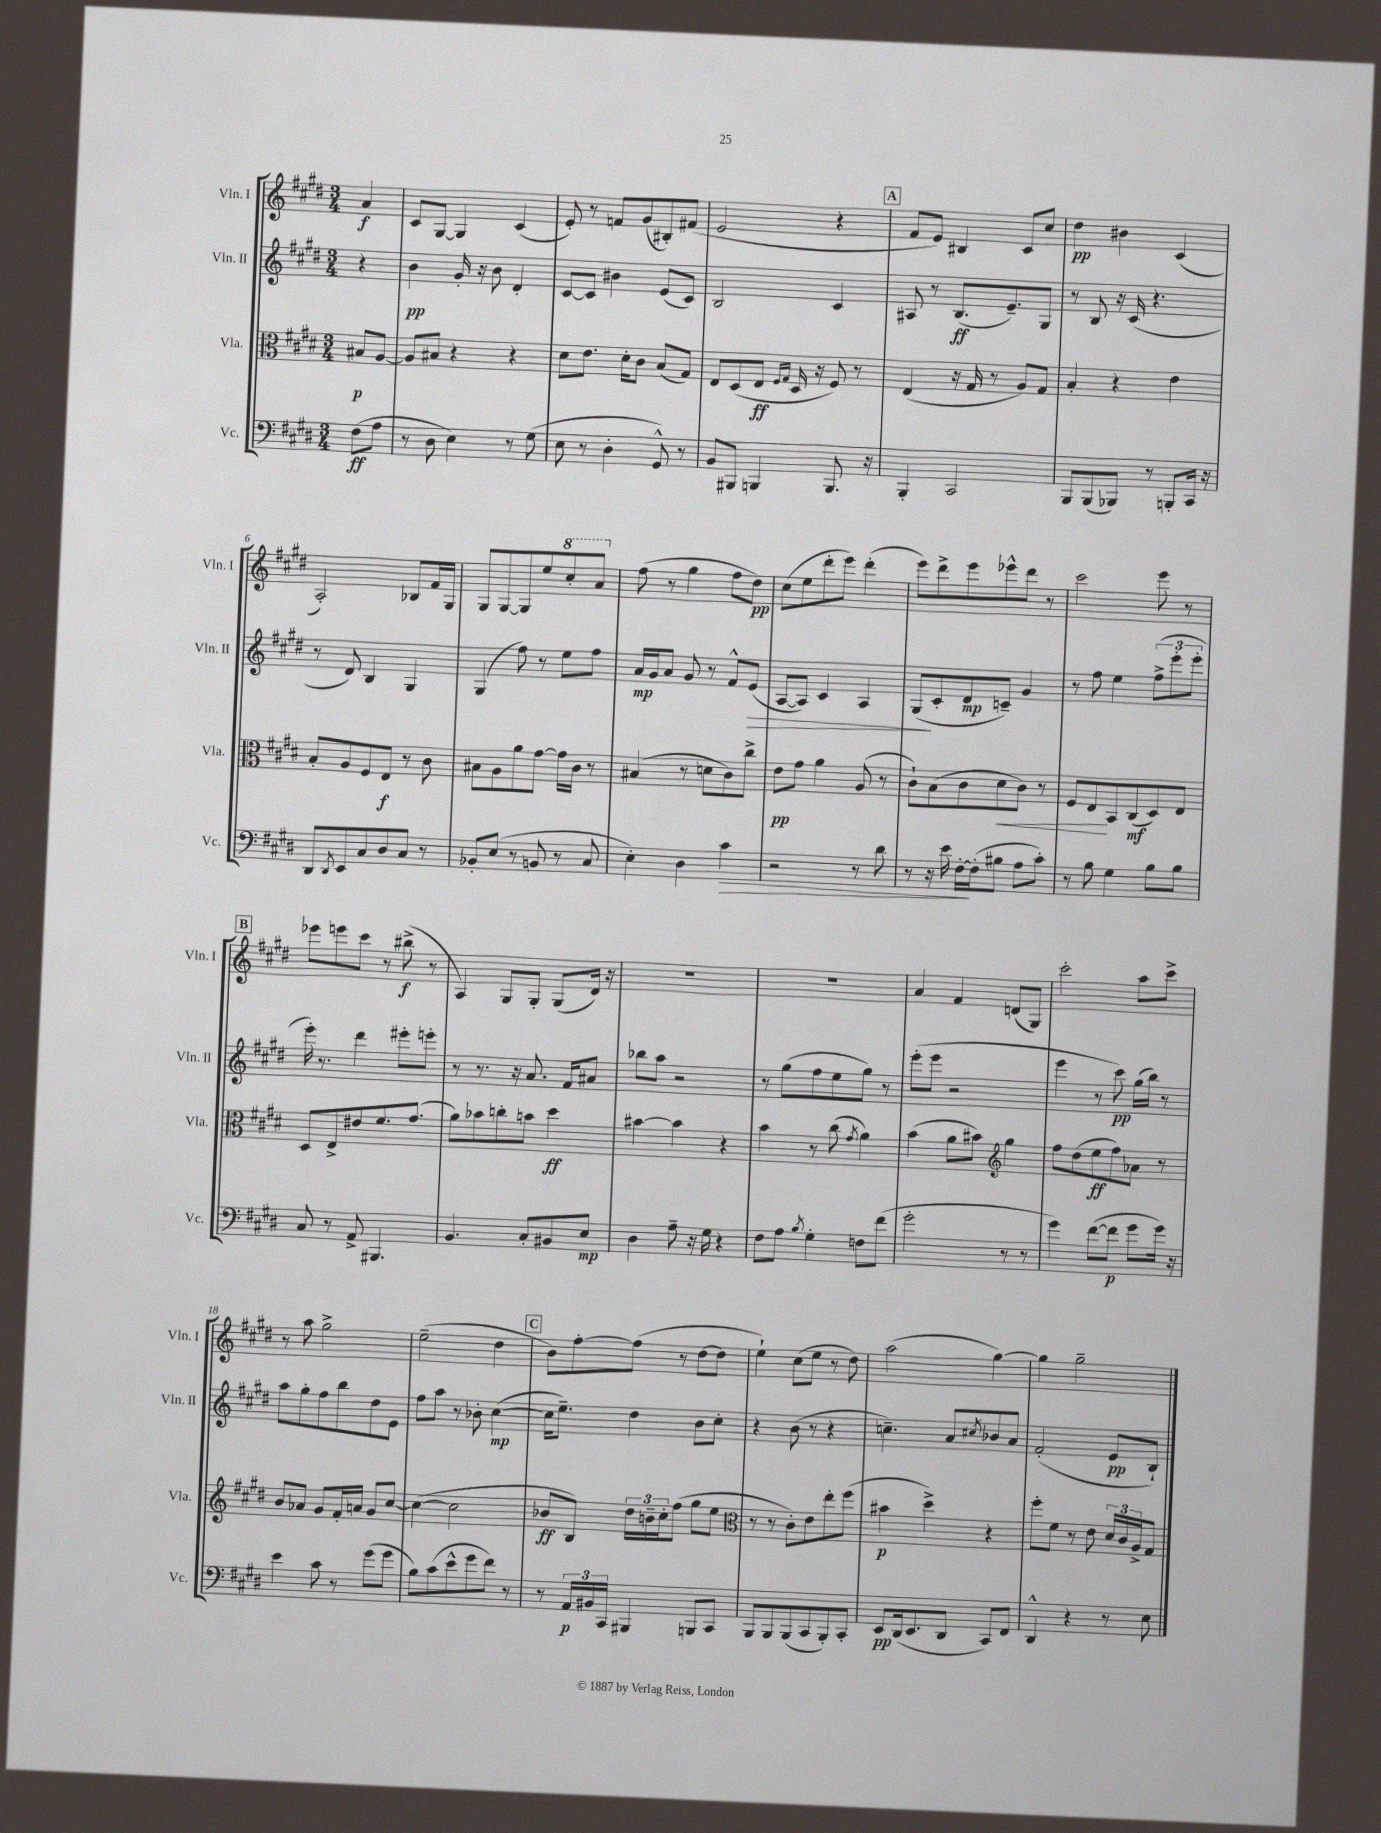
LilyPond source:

<<
\new StaffGroup <<
\new Staff = "s0" \with { instrumentName = "Vln. I" shortInstrumentName = "Vln. I" } {
    \clef treble \key e \major \numericTimeSignature \time 3/4 \partial 4
    a'4\f |
    cis'8 gis8~ gis4 cis'4( |
    e'8-.) r8 f'8 gis'8( bis8-.) fis'8( |
    e'2 r4 |
    \mark \markup { \box "A" } fis'8 e'8) bis4 cis'8 cis''8 |
    dis''4\pp bis'4 cis'4( |
    a2-.) bes8 fis'16 gis16 |
    gis8 gis8~ gis8 e''8 \ottava #1 cis'''8-. a''8 \ottava #0 |
    fis''8( r8 gis''4 fis''8 dis''8\pp) |
    cis''8( e''8 dis'''8-. e'''8) dis'''4-.( |
    e'''8) dis'''8-> e'''8 ees'''8-^ dis'''8 r8 |
    cis'''2 e'''8 r8 |
    \mark \markup { \box "B" } ees'''8 e'''8 cis'''8 r8 bis''8->\f( r8 |
    a4) gis8 gis8-. gis8( dis'16) r16 |
    R2. |
    R2. |
    a'4 fis'4 d'8( gis8) |
    cis'''2-. a''8 cis'''8-> |
    r8 a''8 gis''2-> |
    e''2--( dis''4 |
    \mark \markup { \box "C" } b'8) fis''8~-. fis''8( r8 dis''8~ dis''8 |
    e''4-!) cis''8( e''8 r8 dis''8) |
    a''2( gis''4~) |
    gis''4 gis''2-- \bar "|." |
}
\new Staff = "s1" \with { instrumentName = "Vln. II" shortInstrumentName = "Vln. II" } {
    \clef treble \key e \major \numericTimeSignature \time 3/4 \partial 4
    r4 |
    b'4\pp gis'16-. r16 b'8 dis'4-. |
    cis'8~ cis'8 bis'4 e'8( cis'8) |
    b2 cis'4 |
    \mark \markup { \box "A" } ais8 r8 b8.\ff( e'8.--) gis8 |
    r8 b8 r16 cis'16( r4. |
    r8 dis'8) b4 gis4 |
    gis4( fis''8) r8 e''8 fis''8 |
    a'16\mp gis'16 a'8 gis'8 r8 fis'8-^ e'8\>( |
    a8~ a8) cis'4 a4 |
    gis8\!( cis'8-. dis'8\mp c'8--) gis'4 |
    r8 fis''8 e''4 \tuplet 3/2 { fis''8->( e'''8-. e'''8-. } |
    \mark \markup { \box "B" } e'''16-.) r8. dis'''4 eis'''8-. e'''8-. |
    r8 r8. r16 a'8. fis'16 ais'8 |
    bes''8 a''8 r2 |
    r8 gis''8( fis''8 e''8 gis''8) r8 |
    e'''8-.( e'''8 r2 |
    e'''4 r8 cis'''8\pp) gis''16( b''16) r8 |
    a''8 gis''8-. fis''8 b''8 dis''8 e'8 |
    fis''8 a''8 r8 bes'8-. cis''4~\mp( |
    \mark \markup { \box "C" } cis''16 e''8.--) dis''4 b'8 cis''8-. |
    r4 b'8( r8 r4 |
    c''4.--) a'8 \acciaccatura { cis''8 } bes'8 a'8 |
    fis'2-.( e'8\pp b8-!) \bar "|." |
}
\new Staff = "s2" \with { instrumentName = "Vla." shortInstrumentName = "Vla." } {
    \clef alto \key e \major \numericTimeSignature \time 3/4 \partial 4
    bis8\p a8~ |
    a8 bis8 r4 r4 |
    dis'8 e'8. dis'16-. cis'8 b8( gis8) |
    e8 dis8( e8\ff \grace { fis16 gis16 } dis16 r16 fis8) r8 |
    \mark \markup { \box "A" } e4( r16 gis16 r8 a8) gis8 |
    b4-. r4 e'4 |
    b8-. a8 fis8 e8\f r8 cis'8 |
    bis8 a8 a'8 gis'8~ gis'16 cis'16 r8 |
    bis4( r8 d'8 cis'8) cis''8-> |
    e'8\pp gis'8 a'4 a8( r8 |
    cis'8-!) b8( cis'8 dis'8\< cis'8) r8 |
    fis8 e8\! b,8 cis8\mf( dis8) e8 |
    \mark \markup { \box "B" } dis8 e8-> eis'8 fis'8. gis'8.( |
    a'8) bes'8 c''8-. b'8 dis''4\ff |
    bis'4~ bis'4 r4 |
    b'4 r8 cis''8( \acciaccatura { gis'8 } a'4) |
    b'4( a'8 bis'8) \clef treble gis''4 |
    fis''8 dis''8( e''8\ff fis''8) aes'8 r8 |
    b'8 aes'8 gis'8 fis'16-. a'16 gis'8 cis''8~ |
    cis''4~( cis''2 |
    \mark \markup { \box "C" } bes'8\ff b8) \tuplet 3/2 { dis''16 b'16-- cis''16-. } fis''8( gis''8 e''8 |
    \clef alto r8 r8 cis'8-.) e'8 e''8-. fis''8( |
    bis'4\p dis''4->) r4 |
    fis''8-. fis'8 r8 e'8 \tuplet 3/2 { dis'16 cis'16 a16-> } gis8 \bar "|." |
}
\new Staff = "s3" \with { instrumentName = "Vc." shortInstrumentName = "Vc." } {
    \clef bass \key e \major \numericTimeSignature \time 3/4 \partial 4
    fis8\ff( a8 |
    r8 dis8 e4) r8 gis8( |
    e8 r8 dis4-. gis,8-^) r8 |
    b,8 bis,,8 b,,4 b,,8. r16 |
    \mark \markup { \box "A" } b,,4-. cis,2 |
    b,,8 b,,8( bes,,8) r8 b,,8-. cis,16 r16 |
    dis,8 \acciaccatura { dis,8 } e,8 cis8 dis8 cis8 r8 |
    bes,8-. e8( r8 b,8 r8 cis8 |
    e4-.) dis4 cis'4\> |
    r2 r8 dis'8 |
    r8 r16 e'16 fis16~-.\! fis16-.( bis8 a8 cis'8-.) |
    r8 b8 gis4 b8 b8 |
    \mark \markup { \box "B" } cis8 r8 a,8-> bis,,4. |
    b,4. cis8-. bis,8 e8\mp |
    dis4 a8-- r16 gis16 r4 |
    fis8 a8 \acciaccatura { b8 } gis4-. f8 fis'8( |
    gis'2-. r8 r8 |
    gis'4) fis'8~( fis'8\p gis'8 gis'16) r16 |
    e'4 cis'8 r8 gis'8( gis'8 |
    b8) cis'8( e'8-^ gis'8 fis'8) r8 |
    \mark \markup { \box "C" } r8 \tuplet 3/2 { a,16\p bis,16 cis,16 } bis,,4 b,,8 cis,8 |
    b,,8 b,,8 b,,8( cis,8 b,,8-.) cis,8-. |
    e,8\pp dis,16( e,8. dis,8 cis,8) fis,8 |
    dis,4-^ r4 r8 e8 \bar "|." |
}
>>
>>
